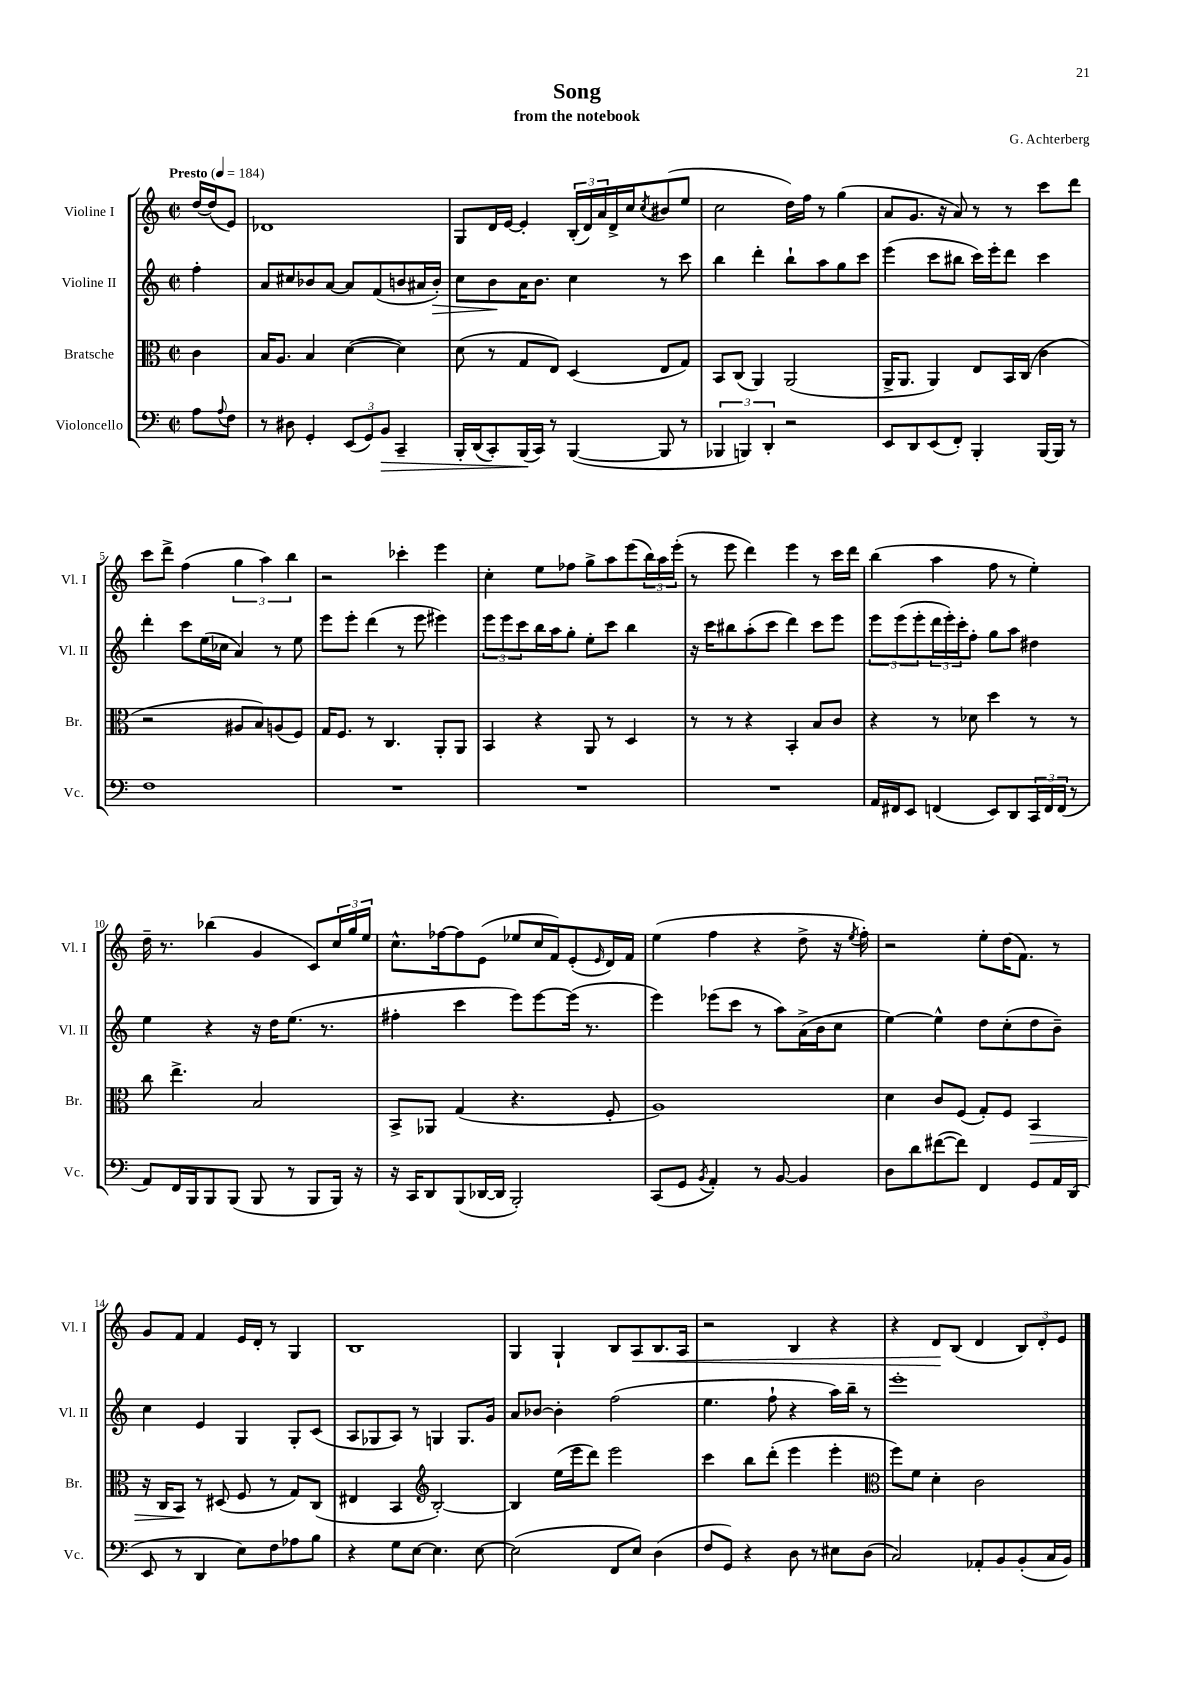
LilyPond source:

\header { title = "Song" composer = "G. Achterberg" subtitle = "from the notebook" }
<<
\new StaffGroup <<
\new Staff = "s0" \with { instrumentName = "Violine I" shortInstrumentName = "Vl. I" } {
    \clef treble \key c \major \defaultTimeSignature \time 2/2 \partial 4 \tempo "Presto" 4 = 184
    d''16~ d''16( e'8) |
    des'1 |
    g8 d'16 e'16~ e'4-. \tuplet 3/2 { b16-.( d'16) a'16 } d'16-> c''16 \acciaccatura { c''8 } bis'8( e''8 |
    c''2 d''16) f''16 r8 g''4( |
    a'8 g'8. r16 a'8) r8 r8 c'''8 d'''8 |
    c'''8 d'''8-> f''4( \tuplet 3/2 { g''4 a''4) b''4 } |
    r2 ces'''4-. e'''4 |
    c''4-. e''8 fes''8 g''8-> a''8 e'''8( \tuplet 3/2 { b''16) a''16 e'''16-.( } |
    r8 e'''8 d'''4) e'''4 r8 c'''16 d'''16 |
    b''4( a''4 f''8 r8 e''4-.) |
    d''16-- r8. bes''4( g'4 c'8) \tuplet 3/2 { c''16 g''16 e''16 } |
    c''8.-^ fes''16~ fes''8 e'8( ees''8 c''16 f'16) e'8-.( \grace { e'16 } d'16) f'16 |
    e''4( f''4 r4 d''8-> r16 \acciaccatura { e''8 } f''16-.) |
    r2 e''8-. d''16( f'8.) r8 |
    g'8 f'8 f'4 e'16 d'16-. r8 g4 |
    b1 |
    g4 g4-! b8 a8\< b8. a16 |
    r2 b4 r4 |
    r4 d'8\! b8( d'4 \tuplet 3/2 { b8) d'8-. e'8 } \bar "|." |
}
\new Staff = "s1" \with { instrumentName = "Violine II" shortInstrumentName = "Vl. II" } {
    \clef treble \key c \major \defaultTimeSignature \time 2/2 \partial 4
    f''4-. |
    a'8 cis''8 bes'8 a'8~ a'8 f'8( b'8 ais'16 b'16-.\>) |
    c''8 b'8\! a'16 b'8. c''4 r8 c'''8 |
    b''4 d'''4-. b''8-! a''8 g''8 c'''8 |
    e'''4( c'''8 bis''8 c'''16) e'''16-. d'''8 c'''4 |
    d'''4-. c'''8 e''16( ces''16 a'4) r8 e''8 |
    e'''8 e'''8-. d'''4( r8 e'''8 eis'''4) |
    \tuplet 3/2 { e'''8 e'''8 c'''8 } b''16 a''16 g''8-. e''8-. c'''8 b''4 |
    r16 c'''16 bis''8 a''8-.( c'''8 d'''4) c'''8 e'''8 |
    \tuplet 3/2 { e'''8 e'''8( e'''8-. } \tuplet 3/2 { d'''16 e'''16-.) c'''16-. } f''8-. g''8 a''8 dis''4 |
    e''4 r4 r16 d''16 e''8.( r8. |
    fis''4-. c'''4 e'''8) e'''8~ e'''16( r8. |
    e'''4) ees'''8( c'''8 r8 a''8) a'16->( b'16 c''8 |
    e''4~) e''4-^ d''8 c''8-.( d''8 b'8--) |
    c''4 e'4 g4 g8-. c'8( |
    a8 ges8 a8) r8 g4 g8. g'16 |
    a'8 bes'8~ bes'4-. f''2( |
    e''4. f''8-! r4 a''16) b''16-- r8 |
    e'''1-. \bar "|." |
}
\new Staff = "s2" \with { instrumentName = "Bratsche" shortInstrumentName = "Br." } {
    \clef alto \key c \major \defaultTimeSignature \time 2/2 \partial 4
    c'4 |
    b16 a8. b4 d'4~( d'4) |
    d'8( r8 g8 e8) d4( e8 g8) |
    b,8 c8( a,4) a,2( |
    a,16-> a,8. a,4) e8 b,16 c16( c'4 |
    r2 ais8 b8) a8( f8) |
    g16 f8. r8 c4. a,8-. a,8 |
    b,4 r4 a,8 r8 d4 |
    r8 r8 r4 b,4-. b8 c'8 |
    r4 r8 des'8 d''4 r8 r8 |
    c''8 e''4.-> b2 |
    b,8-> aes,8 g4( r4. f8-. |
    a1) |
    d'4 c'8 f8( g8-.) f8 b,4\> |
    r16 c16 b,8\! r8 dis8( f8 r8 g8) c8( |
    eis4 b,4 \clef treble b2~-.) |
    b4 e''16( e'''16 d'''8) e'''2 |
    c'''4 b''8 d'''8-.( e'''4 e'''4-. |
    \clef alto f''8) f'8 d'4-. c'2 \bar "|." |
}
\new Staff = "s3" \with { instrumentName = "Violoncello" shortInstrumentName = "Vc." } {
    \clef bass \key c \major \defaultTimeSignature \time 2/2 \partial 4
    a8 \appoggiatura { a8 } f8 |
    r8 dis8 g,4-. \tuplet 3/2 { e,8( g,8) b,8\> } c,4-- |
    b,,16-. d,16( c,8-.) b,,16\!( c,16) r8 b,,4~( b,,8 r8 |
    \tuplet 3/2 { bes,,4 b,,4) d,4-. } r2 |
    e,8 d,8 e,8( f,8-.) b,,4-. b,,16~ b,,16 r8 |
    f1 |
    R1 |
    R1 |
    R1 |
    a,16 fis,16 e,8 f,4( e,8) d,8 \tuplet 3/2 { c,16 f,16 f,16( } r8 |
    a,8) f,16 b,,16 b,,8 b,,8( b,,8 r8 b,,8 b,,16) r16 |
    r16 c,16 d,8 b,,8( des,16~ des,16 b,,2-.) |
    c,8( g,8 \acciaccatura { b,8 } a,4-.) r8 b,8~ b,4 |
    d8 d'8 fis'8~( fis'8) f,4 g,8 a,16 d,16( |
    e,8 r8 d,4 e8) f8 aes8 b8 |
    r4 g8 e8~ e4. e8~ |
    e2( f,8 e8) d4( |
    f8 g,8) r4 d8 r8 eis8 d8( |
    c2) aes,8-. b,8 b,8-.( c16 b,16) \bar "|." |
}
>>
>>
